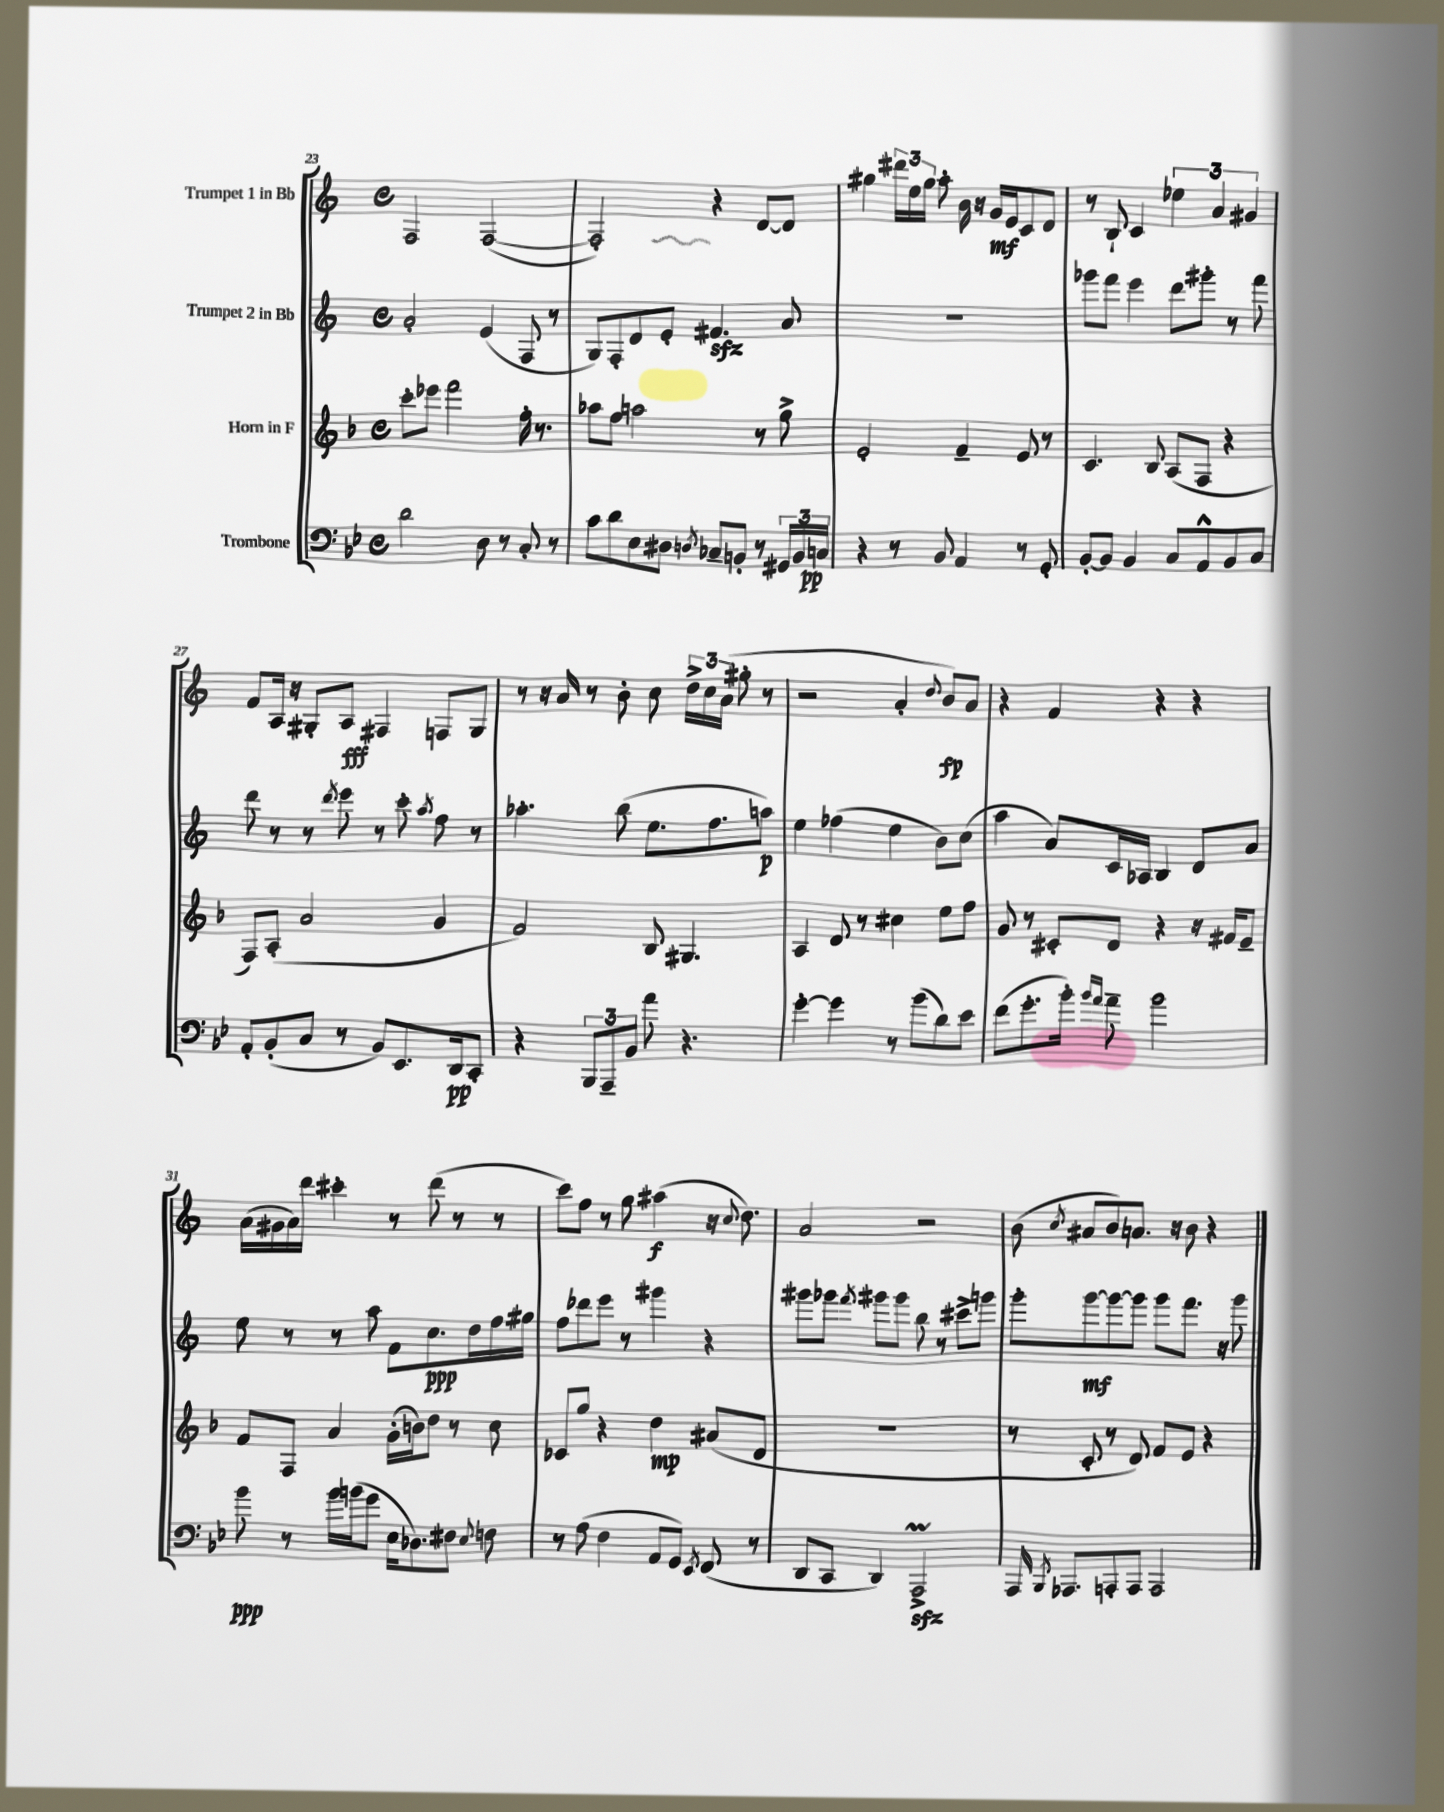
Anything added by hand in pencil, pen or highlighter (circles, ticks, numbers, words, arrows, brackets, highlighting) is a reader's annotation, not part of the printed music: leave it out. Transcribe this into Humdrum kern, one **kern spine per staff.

**kern	**kern	**kern	**kern
*staff4	*staff3	*staff2	*staff1
*clefF4	*clefG2	*clefG2	*clefG2
*k[b-e-]	*k[b-]	*k[]	*k[]
*M4/4	*M4/4	*M4/4	*M4/4
*met(c)	*met(c)	*met(c)	*met(c)
2d	8ccc'	2a'	2F
.	8eee-	.	.
.	2fff	.	.
8D	.	(4e	([2F
8r	.	.	.
8C'	16ff'	8F	.
.	8.r	.	.
8r	.	8r	.
=	=	=	=
8c	8aa-	8G)	2F'])
8d	8ff	8F'	.
8E-	2aa	8d	.
8D#	.	8e'	.
8qD	.	.	.
8C-~	.	4.f#	4r
8BB'	.	.	.
8r	8r	.	[8d
24GG#	8gg^	8a	8d]
24BB	.	.	.
24C	.	.	.
=	=	=	=
4r	2e'	1r	4gg#
8r	.	.	24ddd#
.	.	.	24ee
.	.	.	24gg#
8BB-	.	.	8aa'
4AA	4f~	.	16b
.	.	.	16r
.	.	.	16g
.	.	.	16e
8r	8e	.	8c
8GG'	8r	.	8d
=	=	=	=
[8BB-'	4.c	8ggg-	8r
8BB-]	.	8fff	8B`
4BB-	.	4eee	4c
.	8B-	.	.
8C	(8A	8ddd	6ee-
8AA^^	8F	8ggg#'	.
.	.	.	6a
8BB-	4r	8r	.
.	.	.	6g#
8C	.	8fff	.
=	=	=	=
8AA'	8F)	8ddd	8f
(8BB-'	(8A'	8r	16A
.	.	.	16r
8C	2a	8r	8G#'
.	.	8qddd	.
8r	.	8eee	8A
8BB-)	.	8r	4F#
8.EE-	.	8ccc'	.
.	.	8qaa	.
.	4g	8ff	8F
16DD	.	.	.
8CC'	.	8r	8G#
=	=	=	=
4r	2f)	4.aa-'	8r
.	.	.	16r
.	.	.	16a
12BBB-	.	.	8r
12AAA~	.	.	.
.	.	(8bb	8b'
12BB-	.	.	.
8a	8B-	8.ee	8cc
4.r	4.G#	.	24dd^
.	.	.	24cc
.	.	8.ff	.
.	.	.	(24a
.	.	.	8gg#'
.	.	8aa)	8r
=	=	=	=
[4g'	4A	4ee	2r
4g]	8d	(4ff-	.
.	8r	.	.
8r	4cc#	4ee	4a'
(8b-	.	.	.
.	.	.	8qqdd
8d)	8ee	8b)	8b)
8e-	8ff	(8cc	8a
=	=	=	=
(8f	8g	4aa	4r
8.g'	8r	.	.
.	8c#'	8a)	4f
16b-')	.	.	.
16qqb-	.	.	.
16qqa	.	.	.
8a~	8d	16c	.
.	.	16A-	.
2b-	4r	4B	4r
.	16r	8d	4r
.	16f#	.	.
.	8e~	8a	.
=	=	=	=
8b-	8f	8ee	(16a
.	.	.	16g#
8r	8F	8r	16a)
.	.	.	16ddd
16b-	4a	8r	4ccc#'
(16b	.	.	.
8g	.	8aa	.
16E-	(16g'	8f	8r
8.D-)	16b)	.	.
.	8dd	8.cc	(8ddd
8F#	8r	.	8r
.	.	16dd	.
8qqE-	.	.	.
8F	8cc	16ff	8r
.	.	16gg#	.
=	=	=	=
8r	8c-	8ff	8ccc)
(8A	8gg	8ddd-	8ff
4F	4r	8eee	8r
.	.	8r	8gg
8AA	4dd	4ggg#	(4aa#
8GG)	.	.	.
8qEE-	.	.	.
(8FF	(8a#	4r	16r
.	.	.	8qqcc
.	.	.	8.dd)
8r	8d	.	.
=	=	=	=
8DD	1r	8ggg#	2a
8CC	.	8ggg-	.
.	.	8qfff	.
4DD)	.	8ggg#	.
.	.	8ggg#	.
2AAA^	.	8bb	2r
.	.	8r	.
.	.	8ccc#^	.
.	.	8ggg	.
=	=	=	=
16AAA	8r	8ggg'	(8b
8qBBB-	.	.	.
8.AAA-	.	.	.
.	.	.	8qcc
.	8c'	[8ggg	8a#
8AAA'	8r	8ggg_	8b)
8AAA	8d)	8ggg]	8.a
2AAA	8f	8ggg	.
.	.	.	16r
.	8e	8.fff	8b
.	4r	.	4r
.	.	16r	.
.	.	8ggg	.
==	==	==	==
*-	*-	*-	*-
